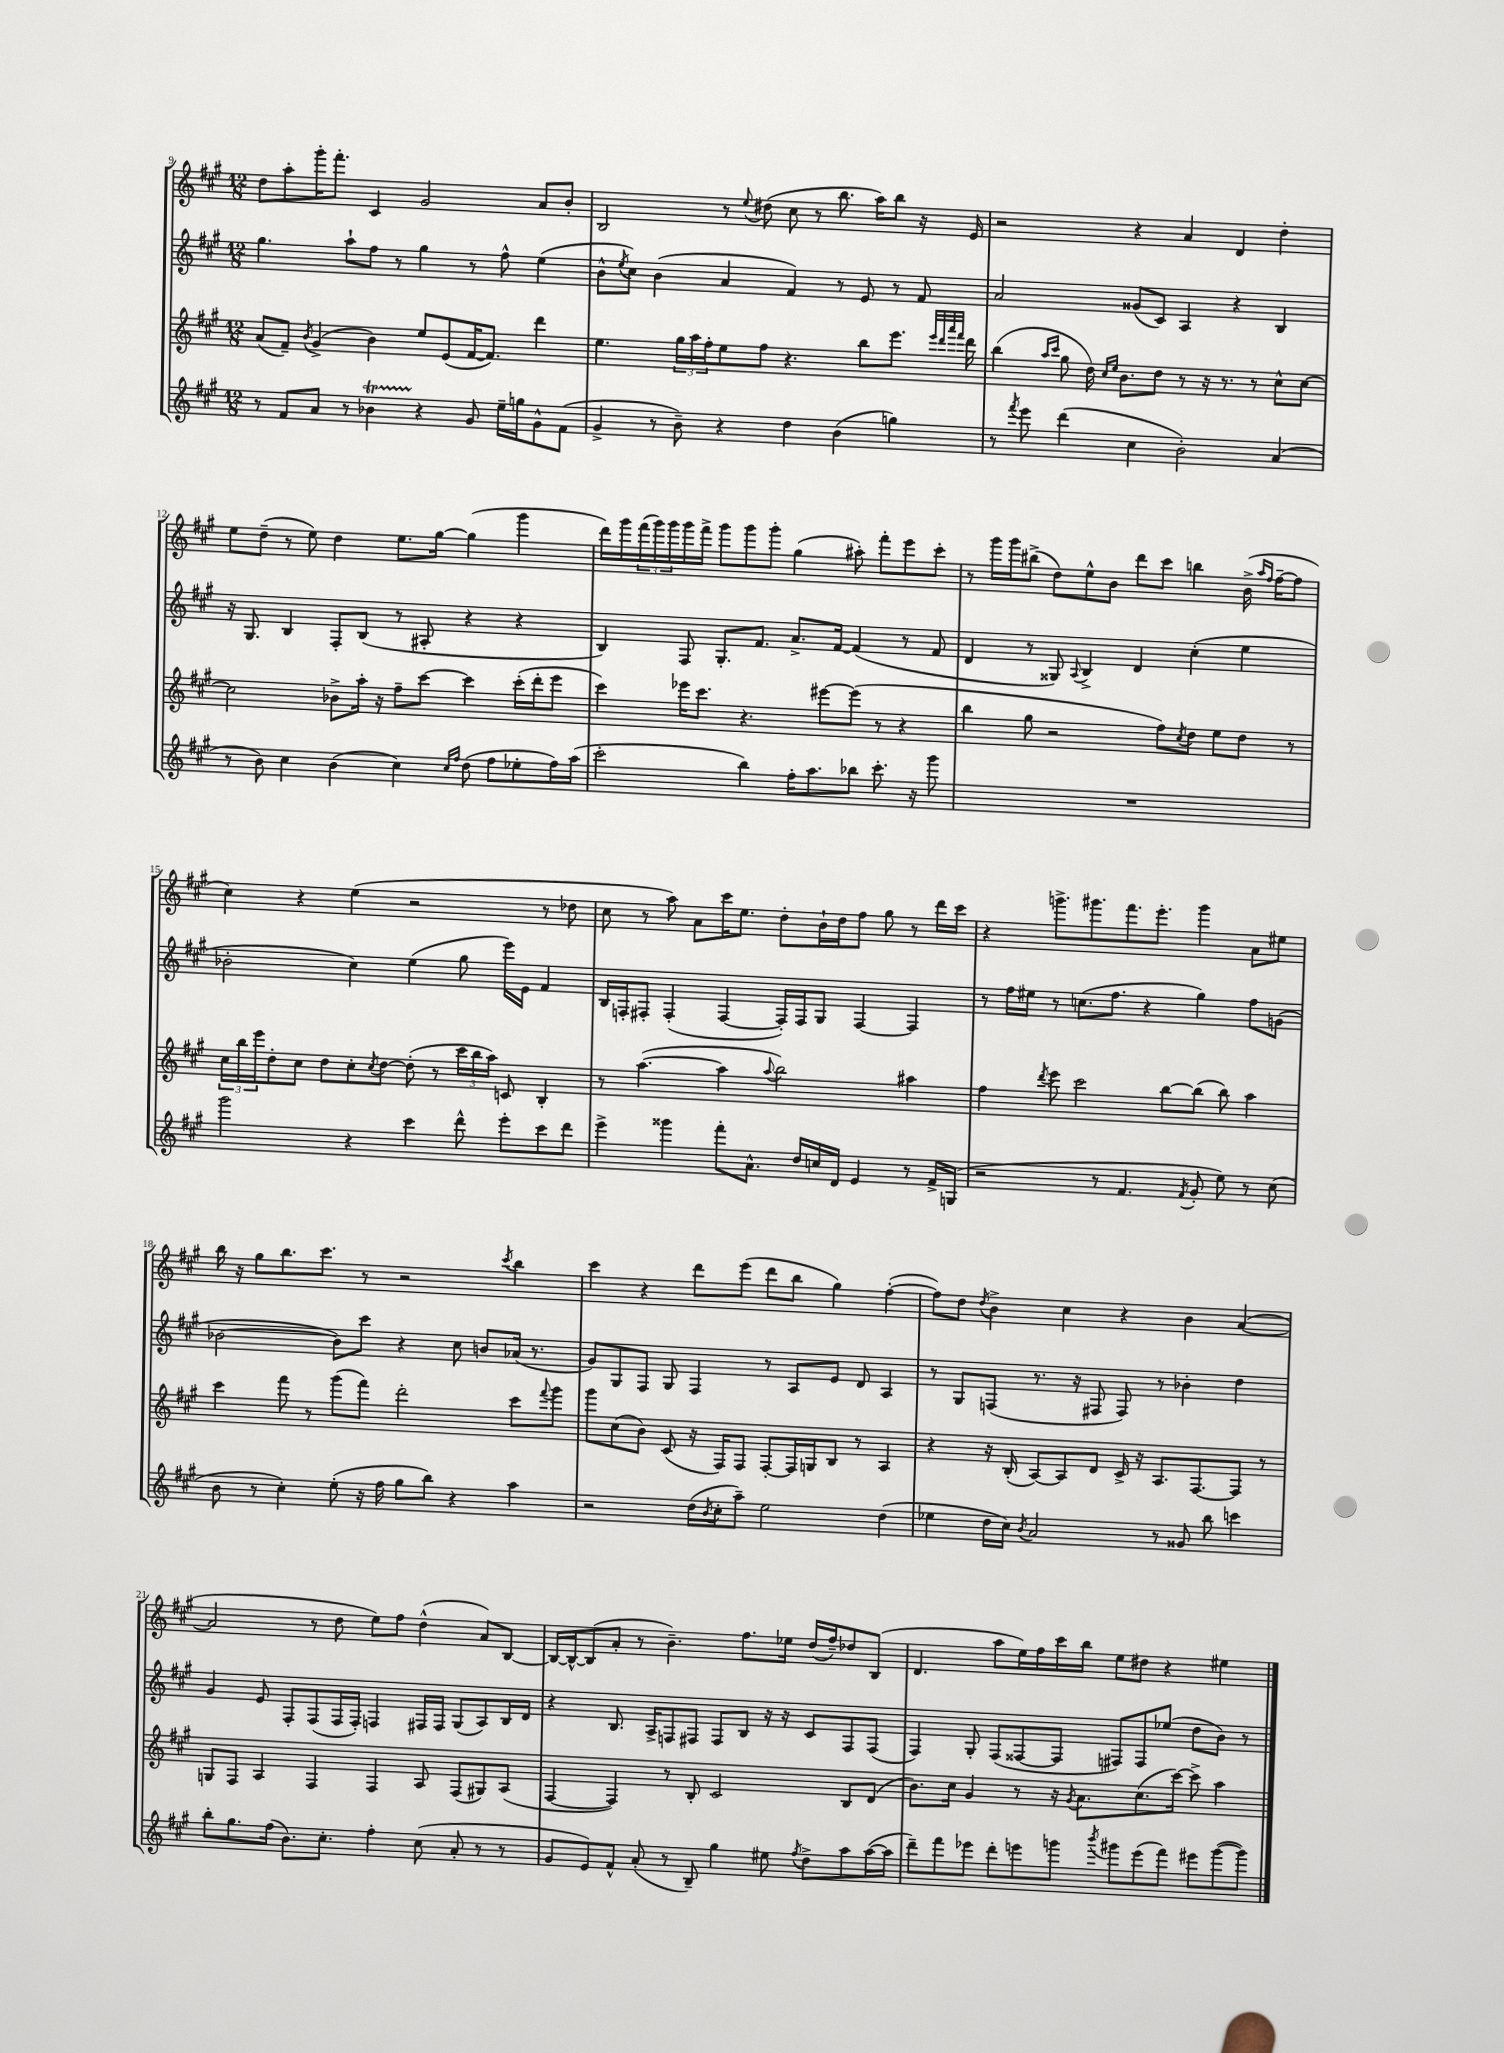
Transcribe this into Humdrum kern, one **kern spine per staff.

**kern	**kern	**kern	**kern
*staff4	*staff3	*staff2	*staff1
*clefG2	*clefG2	*clefG2	*clefG2
*k[f#c#g#]	*k[f#c#g#]	*k[f#c#g#]	*k[f#c#g#]
*M12/8	*M12/8	*M12/8	*M12/8
8r	(8a/L	4.gg#\	8dd\L
8f#/L	8f#~/J)	.	8aa'\
.	8qb/	.	.
8a/J	(4g#^/	.	16ggg#'\K
.	.	.	8.fff#'\J
8r	.	8aa`\L	.
4b-\	4b\)	8ff#\J	4c#/
.	.	8r	.
4r	8ee/L	4gg#\	2g#/
.	(8e/	.	.
8g#/	[16f#/K	8r	.
.	8.f#/]J)	.	.
16ee~\LL	.	8ff#^^\	.
16gg\J	.	.	.
8g#^^\	4ddd\	(4ee\	8a/L
(8f#\J	.	.	8b'/J
=	=	=	=
4g#^/	4.ee\	8b^^\L	2B/
.	.	8qee/	.
.	.	8cc#\J)	.
8r	.	(4b\	.
8b~\)	24gg#\LL	.	.
.	24aa\	.	.
.	24ff#'\J	.	.
4r	8ee\	4a/	8r
.	.	.	8qqee/
.	8ff#\J	.	(8dd#\
4dd\	4.r	4f#/)	8cc#\
.	.	.	8r
(4b\	.	8r	8.bb\
.	8bb\L	8e/	.
.	.	.	16aa\LK)
4gg\)	8.eee\J	8r	8bb\J
.	.	8f#/	16r
.	32qqeee/LLL	.	.
.	32qqddd/	.	.
.	32qqaaa/	.	.
.	32qqfff#/JJJ	.	.
.	16ddd\	.	16e/
=	=	=	=
8r	(4bb\	2a/	2r
8qfff#/	.	.	.
8eee\	.	.	.
.	16qqaa/LL	.	.
.	16qqccc#/JJ	.	.
(4ddd\	8gg#\	.	.
.	16dd\)	.	.
.	16qqcc#/LL	.	.
.	16qqee/JJ	.	.
.	8.b\L	.	.
4cc#\	.	(8g##/L	4r
.	8dd\J	8c#/J)	.
2b'\)	8r	4A/	4a/
.	16r	.	.
.	8.r	.	.
.	.	4r	4d/
.	8r	.	.
(4a/	8cc#^^\L	4B/	4dd'\
.	[8cc#\J	.	.
=	=	=	=
8r	2cc#\]	16r	8ee\L
.	.	8.G#/	.
8b\)	.	.	(8dd~\J
4cc#\	.	4B/	8r
.	.	.	8ee\)
(4b\	8b-^\L	8F#'/L	4dd\
.	16aa'\Jk	(8B/J	.
.	16r	.	.
4cc#\)	8ff#~\L	8r	8.ee\L
.	[8ccc#\J	8A#'/	.
.	.	.	[16gg#\Jk
16qqcc#/LL	.	.	.
16qqff#/JJ	.	.	.
(8dd\	4ccc#\]	4r	(4gg#\]
8ff#\L	.	.	.
8ee-'\	(16ccc#'\LL	4r	4ggg#\
.	16ddd'\J	.	.
16ff#\L)	8eee\J	.	.
(16aa\JJ	.	.	.
=	=	=	=
2ccc#'\	4ccc#\)	4B/)	16ddd\LL)
.	.	.	16ggg#\
.	.	.	(24fff#\
.	.	.	24ggg#\)
.	.	.	24ggg#\
.	16eee-\LK	8F#/	16ggg#\
.	8.ccc#\J	.	16fff#^\JJ
.	.	8.G#'/L	8ggg#\L
4bb\)	4.r	.	8ggg#\
.	.	8.f#/J	.
.	.	.	8ggg#'\J
16ff#'\LK	.	8.a^/L	(4gg#\
8.aa\	.	.	.
.	[8eee#\L	.	.
.	.	[16f#/Jk	.
8bb-\J	(8eee#\]J	(4f#/]	8aa#'\)
8.ccc#'\	8r	.	8fff#'\L
.	4r	8r	8eee\
16r	.	.	.
8ggg#\	.	8f#/	8ccc#'\J
=	=	=	=
1.r	4bb\	4d/	8r
.	.	.	16ggg#\LL
.	.	.	16ggg#\J
.	8gg#\	8r	(8bb#^\J
.	2r	8G##/)	8dd\L)
.	.	8qqA/	.
.	.	4B^/	8ee^^\
.	.	.	8b\J
.	.	4d/	8ddd\L
.	8ff#\L)	.	8ccc#\J
.	8qcc#/	.	.
.	8dd\J	(4cc#'\	4bb\
.	8ee\L	.	.
.	8dd\J	4ee\	(16b^\
.	.	.	16qqaa/LL
.	.	.	16qqff#/JJ
.	.	.	[16ff#~\LK
.	8r	.	8ff#\]J
=	=	=	=
2ggg#\	24cc#\LL	2b-'\	4cc#\)
.	24bb\	.	.
.	24eee\J	.	.
.	8dd'\	.	.
.	8cc#\J	.	4r
.	8dd\L	.	.
4r	8cc#'\	4cc#\)	(4ee\
.	8qcc#/	.	.
.	[8dd\J	.	.
4ccc#\	(8dd'\]	(4ee\	2r
.	8r	.	.
8ddd^^\	24ccc#\LL	8gg#\	.
.	24bb\	.	.
.	24aa\JJ)	.	.
8eee'\L	8c/	16eee\LL)	.
.	.	16e\JJ	.
8ccc#\	4B'/	4f#/	8r
8ddd\J	.	.	8dd-\
=	=	=	=
4eee^\	8r	16B/LL	8cc#\
.	.	16F'/J	.
.	([4.aa\	8F#'/J	8r
4ggg##\	.	(4F#'/	8aa\)
.	.	.	8a\L
8fff#'\L	4aa\]	[4F#/	16ccc#\K
.	.	.	8.ee\J
8.a^^\J	.	.	.
.	8qqaa/	.	.
.	2bb\)	16F#'/]LL)	8dd'\L
16dd/LL	.	16F#/J	.
16cc/	.	8G#/J	16b`\L
16d/JJ	.	.	16dd\J
4e/	.	[4F#/	8ff#\J
.	.	.	8gg#\
8r	4aa#\	4F#/]	8r
16f#^/LL	.	.	16ddd\LL
(16G/JJ	.	.	16ccc#\JJ
=	=	=	=
2r	4ff#\	8r	4r
.	.	16ff#\LL	.
.	.	16ee#\JJ	.
.	8qddd/	.	.
.	8eee\	8r	8.ggg^\L
.	2ccc#\	(8.cc\L	.
.	.	.	8.ggg#\
8r	.	.	.
.	.	8.ff#\J	.
4.f#/	.	.	8.fff#\
.	.	4r	.
.	.	.	8.eee'\J
.	[8bb\L	.	.
8qf#/	.	.	.
8g#'/	(8bb\]J	4gg#\)	4ggg#\
8ee\)	8bb\)	.	.
8r	4aa\	8ff#\L	8a\L
(8cc#\	.	(8g\J	8ee#\J
=	=	=	=
8b\	4ccc#\	[2b-\	16bb\
.	.	.	16r
8r	.	.	8gg#\L
4cc#'\)	8fff#\	.	8.bb\
.	8r	.	.
.	.	.	8.ccc#\J
(8ee'\	(8ggg#\L	8b-\]L)	.
16r	8fff#\J)	8ccc#\J	8r
16ff#\	.	.	.
8gg#\L	2ddd'\	4r	2r
8bb\J)	.	.	.
4r	.	8cc#\	.
.	.	8b/L	.
.	.	.	8qccc#/
4aa\	8ccc#\L	(16a-/Jk	4bb\
.	.	8.r	.
.	8qqfff#/	.	.
.	8ggg#\J	.	.
=	=	=	=
2r	8ggg#\L	8g#/L)	4ccc#\
.	(8cc#\	8G#/	.
.	8b\J)	8F#/J	4r
.	(8c#/	8G#/	.
(16dd\LL	16r	4F#/	8ddd\L
8qb/	.	.	.
16cc#'\J	16F#/LK)	.	.
8aa~\J)	8F#/J	.	(8eee\J
2ee\	[8F#'/L	8r	8ddd\L
.	16F#/]L	8A/L	8bb\J
.	16G/J	.	.
.	8B/J	8e/J	4gg#\)
.	8r	8d/	.
(4dd\	4A/	4A/	([4ff#'\
=	=	=	=
4ee-\	4r	8r	8ff#\]L)
.	.	8G#/L	8dd\J
.	.	.	8qdd/
16dd\LL	16r	(8F/J	4b^\
16cc#\JJ)	(16B'/	.	.
8qb/	.	.	.
2a/	[8A/L)	8.r	.
.	8A/]	.	4cc#\
.	.	16r	.
.	8d/J	8F#/	.
.	16c#^/	8F#/)	4r
.	16r	.	.
8r	8.A/L	8r	.
8g##/	.	4b-'\	4b\
.	[8.F#/	.	.
8bb\	.	.	.
4ccc\	8F#/]J	4dd\	([4a/
.	8r	.	.
=	=	=	=
8bb'\L	8G/L	4g#/	2a/]
8.gg#\	8F#/J	.	.
.	4A/	8e/	.
(16ff#\Jk	.	.	.
8.b\L)	.	8F#'/L	.
.	4F#/	(8F#/	8r
8.cc#'\J	.	.	.
.	.	16F#/L	8dd\
.	.	16F#'/JJ)	.
4ff#'\	4F#/	4F/	8ee\L)
.	.	.	8ff#\J
(8cc#\	8A/	16F#/LL	(4dd^^\
.	.	16F#/JJ	.
8a'/	(8F#/L	(8G#/L	.
8r	8G#/)	8A/)	8a/L)
8r	(8A/J	16B/L	[8B/J
.	.	16d/JJ	.
=	=	=	=
8g#/L	[4F#/	4r	16B/_LL
.	.	.	16B^^/_J
8e/)	.	.	(8B/]
8f#^^/J	4F#/])	8.B/	8a'/J
(8a'/	.	.	8r
.	.	16A^/LK	.
8r	8r	8F/	4.b~\)
8B~/)	8B'/	8F#/J	.
4gg#\	2c#/	8F#/L	.
.	.	8B/J	8.ff#\L
8ee#\	.	16r	.
.	.	16r	16ee-\Jk
8qff#/	.	.	.
8dd^\L	.	8c#/L	(16dd/LL
.	.	.	16ff#~/J)
8aa\	8B/L	8F#/	8dd-/
([16aa\L	(8d/J	(8F#/J	(8B/J
16aa\]JJ	.	.	.
=	=	=	=
8ddd~\L)	8.b\L)	4F#/)	4.d/
8fff#\	.	.	.
.	16cc#\Jk	.	.
8eee-\J	4g#/	8G#'/	.
8ddd'\L	.	(8F#/L	8aa\L
8eee\	8r	[8F##/	16ee\L)
.	.	.	16ff#\
8ggg\J	16r	8F##/]J	16ccc#\
.	8qg#/	.	.
.	8.a\L	.	16bb\JJ
8qbbb/	.	.	.
8ggg#\L	.	8F#/L)	8ee\L
(8eee\	(8.cc#\	8F#/	8dd#\J
8fff#\J)	.	(8ee-/J	4r
.	[16ccc#\Jk)	.	.
8eee#\L	8ccc#^\]	8dd\L	.
([8ggg#\	4aa\	8b\J)	4ee#\
8ggg#\]J)	.	8r	.
==	==	==	==
*-	*-	*-	*-
